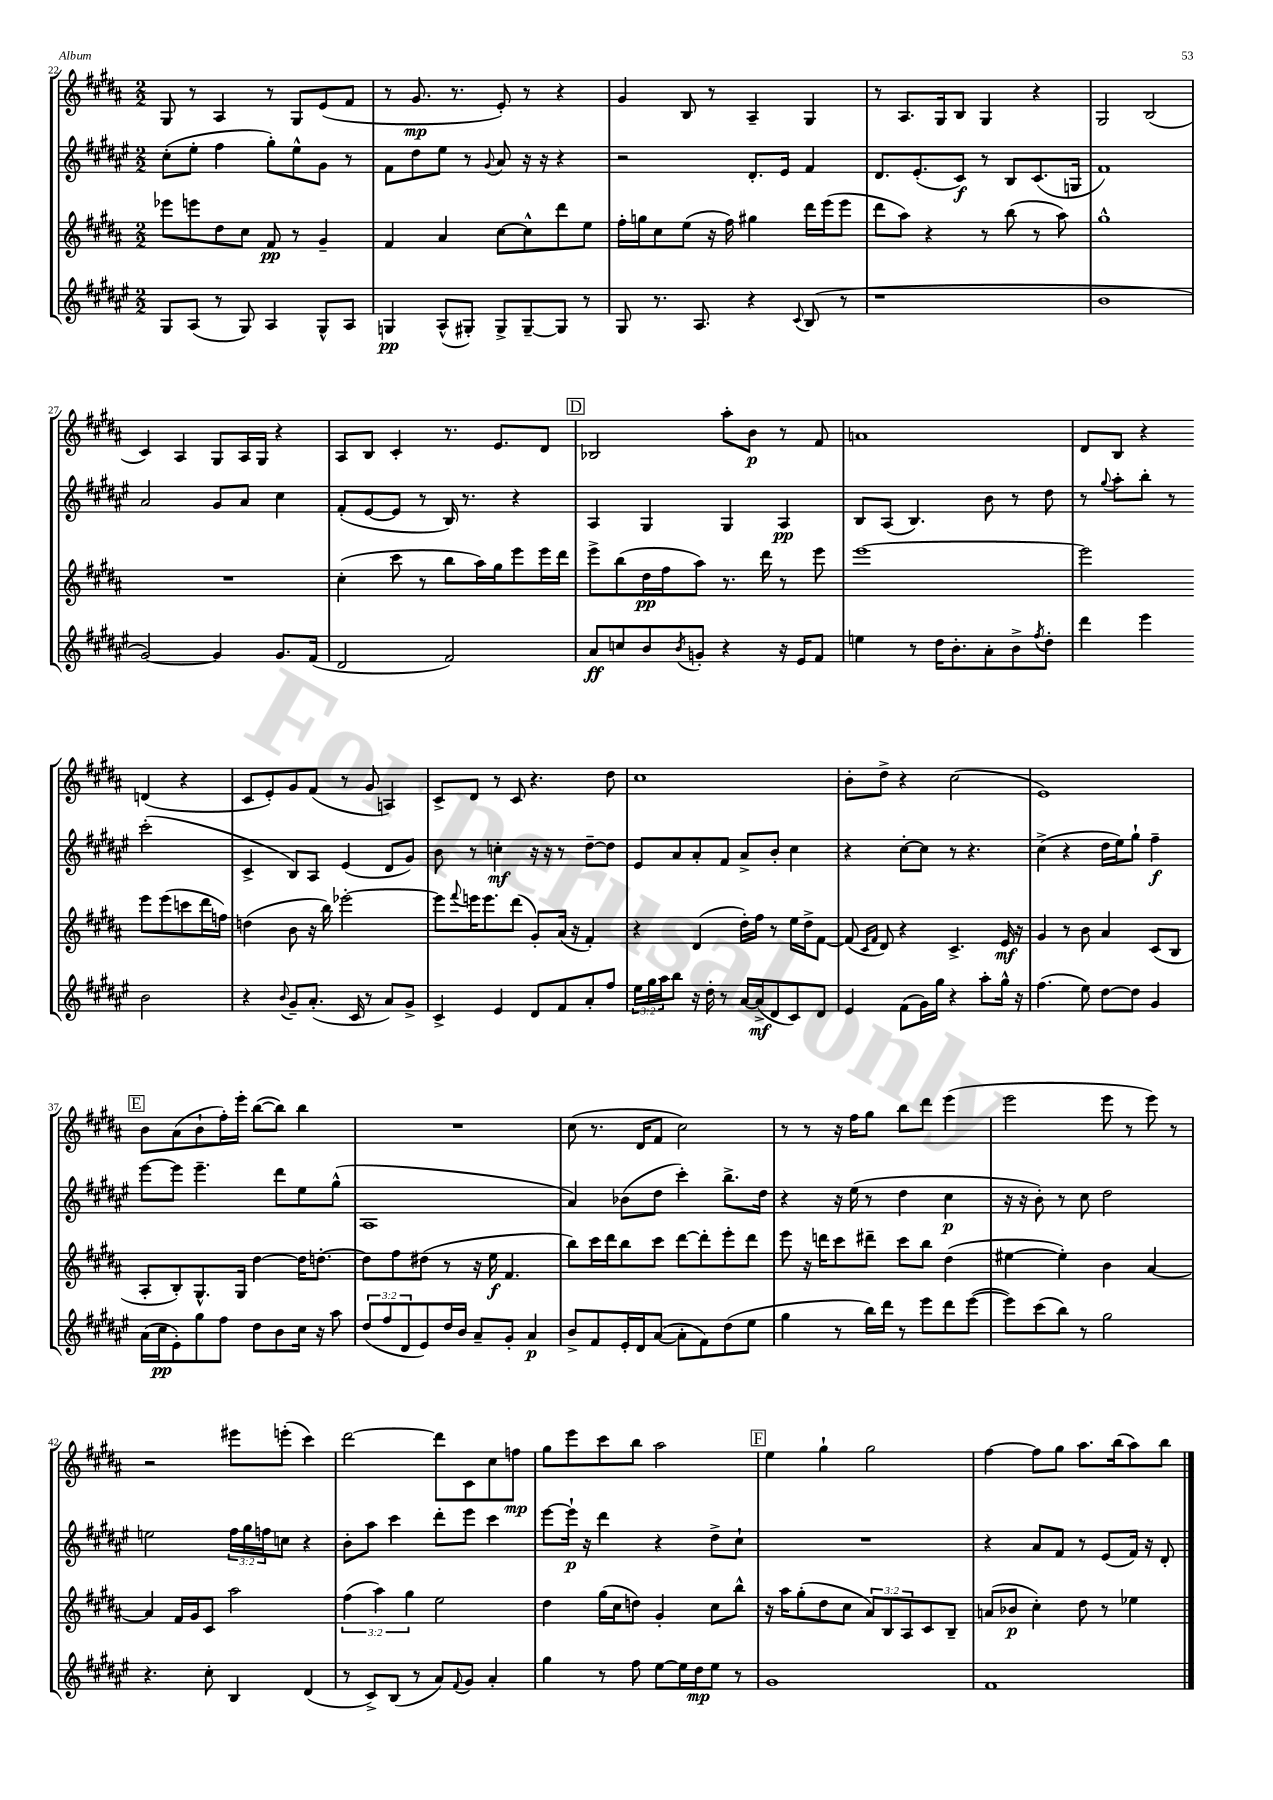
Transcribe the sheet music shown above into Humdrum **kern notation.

**kern	**dynam	**kern	**dynam	**kern	**dynam	**kern	**dynam
*part4	*part4	*part3	*part3	*part2	*part2	*part1	*part1
*staff4	*staff4	*staff3	*staff3	*staff2	*staff2	*staff1	*staff1
*clefG2	*	*clefG2	*	*clefG2	*	*clefG2	*
*k[f#c#g#d#a#e#]	*	*k[f#c#g#d#a#]	*	*k[f#c#g#d#a#e#]	*	*k[f#c#g#d#a#]	*
*M2/2	*	*M2/2	*	*M2/2	*	*M2/2	*
=22	=22	=22	=22	=22	=22	=22	=22
8G#/L	.	8eee-X\L	.	(8cc#'\L	.	8G#/	.
(8A#/J	.	8eeen\	.	8ee#'\J	.	8r	.
8r	.	8dd#\	.	4ff#\	.	4A#/	.
8G#/)	.	8cc#\J	.	.	.	.	.
4A#/	.	8f#/	pp	8gg#'\L)	.	8r	.
.	.	8r	.	8ee#^^\	.	8G#/L	.
8G#^^/L	.	4g#~/	.	8g#\J	.	(8e/	.
8A#/J	.	.	.	8r	.	8f#/J	.
=23	=23	=23	=23	=23	=23	=23	=23
4Gn/	pp	4f#/	.	8f#\L	.	8r	.
.	.	.	.	8dd#\	.	8.g#/	mp
(8A#^^/L	.	4a#/	.	8ee#\J	.	.	.
.	.	.	.	.	.	8.r	.
8G#X'/J)	.	.	.	8r	.	.	.
.	.	.	.	8qqg#/	.	.	.
8G#^/L	.	[8cc#\L	.	8a#/	.	8e'/)	.
[8G#~/	.	8cc#^^\]	.	16r	.	8r	.
.	.	.	.	16r	.	.	.
8G#/J]	.	8ddd#\	.	4r	.	4r	.
8r	.	8ee\J	.	.	.	.	.
=24	=24	=24	=24	=24	=24	=24	=24
8G#/	.	16ff#'\LL	.	2r	.	4g#/	.
.	.	16ggn\J	.	.	.	.	.
8.r	.	8cc#\	.	.	.	.	.
.	.	(8ee\J	.	.	.	8B/	.
8.A#/	.	.	.	.	.	.	.
.	.	16r	.	.	.	8r	.
.	.	16ff#\)	.	.	.	.	.
4r	.	4gg#X\	.	8.d#'/L	.	4A#~/	.
.	.	.	.	16e#/Jk	.	.	.
8qqc#/	.	.	.	.	.	.	.
(8B/	.	16ddd#\LL	.	4f#/	.	4G#/	.
.	.	(16eee\J	.	.	.	.	.
8r	.	8eee\J	.	.	.	.	.
=25	=25	=25	=25	=25	=25	=25	=25
1r	.	8ddd#\L	.	8.d#/L	.	8r	.
.	.	8aa#\J)	.	.	.	8.A#/L	.
.	.	.	.	(8.e#'/	.	.	.
.	.	4r	.	.	.	.	.
.	.	.	.	.	.	16G#/k	.
.	.	.	.	8c#/J)	f	8B/J	.
.	.	8r	.	8r	.	4G#/	.
.	.	(8bb\	.	8B/L	.	.	.
.	.	8r	.	(8.c#/	.	4r	.
.	.	8aa#\)	.	.	.	.	.
.	.	.	.	16Gn/Jk	.	.	.
=26	=26	=26	=26	=26	=26	=26	=26
1b	.	1gg#^^	.	1f#)	.	2G#/	.
.	.	.	.	.	.	(2B/	.
!!LO:LB:g=z
=27	=27	=27	=27	=27	=27	=27	=27
[2g#/)	.	1r	.	2a#/	.	4c#/)	.
.	.	.	.	.	.	4A#/	.
4g#/]	.	.	.	8g#/L	.	8G#/L	.
.	.	.	.	8a#/J	.	16A#/L	.
.	.	.	.	.	.	16G#/JJ	.
8.g#/L	.	.	.	4cc#\	.	4r	.
(16f#/Jk	.	.	.	.	.	.	.
=28	=28	=28	=28	=28	=28	=28	=28
2d#/	.	(4cc#'\	.	(8f#'/L	.	8A#/L	.
.	.	.	.	[8e#/	.	8B/J	.
.	.	8ccc#\	.	8e#/J]	.	4c#'/	.
.	.	8r	.	8r	.	.	.
2f#/)	.	8bb\L	.	16B/)	.	8.r	.
.	.	.	.	8.r	.	.	.
.	.	16aa#\L)	.	.	.	.	.
.	.	16gg#\J	.	.	.	8.e/L	.
.	.	8eee\	.	4r	.	.	.
.	.	16eee\L	.	.	.	8d#/J	.
.	.	16ddd#\JJ	.	.	.	.	.
!!LO:REH:place=s1:t=D
=29	=29	=29	=29	=29	=29	=29	=29
8a#/L	ff	8eee^\L	.	4A#/	.	2B-X/	.
8ccn/	.	(8bb\	.	.	.	.	.
8b/	.	16dd#\L	pp	4G#/	.	.	.
.	.	16ff#\J	.	.	.	.	.
8qb/	.	.	.	.	.	.	.
8gn'/J	.	8aa#\J)	.	.	.	.	.
4r	.	8.r	.	4G#/	.	8aa#'\L	.
.	.	.	.	.	.	8b\J	p
.	.	16ddd#\	.	.	.	.	.
16r	.	8r	.	4A#/	pp	8r	.
16e#/KL	.	.	.	.	.	.	.
8f#/J	.	8eee\	.	.	.	8f#/	.
=30	=30	=30	=30	=30	=30	=30	=30
4een\	.	[1eee	.	8B/L	.	1an	.
.	.	.	.	(8A#/J	.	.	.
8r	.	.	.	4.B/)	.	.	.
16dd#\KL	.	.	.	.	.	.	.
8.b'\	.	.	.	.	.	.	.
8a#'\	.	.	.	8b\	.	.	.
8b^\	.	.	.	8r	.	.	.
8qff#/	.	.	.	.	.	.	.
8dd#'\J	.	.	.	8dd#\	.	.	.
=31	=31	=31	=31	=31	=31	=31	=31
4ddd#\	.	2eee\]	.	8r	.	8d#/L	.
.	.	.	.	8qqgg#/	.	.	.
.	.	.	.	8aa#'\L	.	8B/J	.
4eee#\	.	.	.	8bb'\J	.	4r	.
.	.	.	.	8r	.	.	.
2b\	.	8eee\L	.	(2ccc#'\	.	(4dn/	.
.	.	(8eee\	.	.	.	.	.
.	.	8cccn\	.	.	.	4r	.
.	.	16ddd#\L	.	.	.	.	.
.	.	16ffn\JJ)	.	.	.	.	.
!!LO:LB:g=z
=32	=32	=32	=32	=32	=32	=32	=32
4r	.	(4ddn\	.	4c#^/	.	8c#/L	.
.	.	.	.	.	.	8e'/)	.
8qqb/	.	.	.	.	.	.	.
8g#~/L	.	8b\	.	8B/L)	.	8g#/	.
(8.a#'/J	.	16r	.	8A#/J	.	(8f#/J	.
.	.	16bb\)	.	.	.	.	.
.	.	[2eee-X'\	.	(4e#/	.	8r	.
16c#/	.	.	.	.	.	.	.
8r	.	.	.	.	.	8g#/	.
8a#/L)	.	.	.	8d#/L	.	4An/)	.
8g#^/J	.	.	.	8g#/J)	.	.	.
=33	=33	=33	=33	=33	=33	=33	=33
4c#^/	.	8eee-\L]	.	8b\	.	8c#^/L	.
.	.	8qqfff#/	.	.	.	.	.
.	.	16eeen\K	.	8r	.	8d#/J	.
.	.	8.eee\	.	.	.	.	.
4e#/	.	.	.	4ccn'\	mf	8r	.
.	.	(8ddd#\J	.	.	.	8c#/	.
8d#/L	.	8g#'/L)	.	16r	.	4.r	.
.	.	.	.	16r	.	.	.
8f#/	.	(16a#/Jk	.	8r	.	.	.
.	.	16r	.	.	.	.	.
8a#'/	.	4f#'/)	.	[8dd#~\L	.	.	.
8ff#/J	.	.	.	8dd#\J]	.	8dd#\	.
=34	=34	=34	=34	=34	=34	=34	=34
24ee#\LL	.	4r	.	8e#/L	.	1cc#	.
24gg#\	.	.	.	.	.	.	.
24aa#\J	.	.	.	.	.	.	.
8bb\J	.	.	.	8a#/	.	.	.
16r	.	(4d#/	.	8a#'/	.	.	.
16dd#'\	.	.	.	.	.	.	.
8r	.	.	.	8f#/J	.	.	.
[16a#/LL	.	16dd#'\LL)	.	8a#^/L	.	.	.
(16a#^/J]	mf	16ff#\JJ	.	.	.	.	.
8d#/	.	8r	.	8b'/J	.	.	.
8c#/)	.	16ee\LL	.	4cc#\	.	.	.
.	.	16dd#^\J	.	.	.	.	.
8d#/J	.	[8f#\J	.	.	.	.	.
=35	=35	=35	=35	=35	=35	=35	=35
4e#/	.	(8f#/]	.	4r	.	8b'\L	.
.	.	16qqc#/LL	.	.	.	.	.
.	.	16qqf#/JJ	.	.	.	.	.
.	.	8d#/)	.	.	.	8dd#^\J	.
(8f#\L	.	4r	.	[8cc#'\L	.	4r	.
16g#\L)	.	.	.	8cc#\J]	.	.	.
16gg#\JJ	.	.	.	.	.	.	.
4r	.	4.c#^/	.	8r	.	(2cc#\	.
.	.	.	.	4.r	.	.	.
8aa#'\L	.	.	.	.	.	.	.
16gg#^^\Jk	.	16e/	mf	.	.	.	.
16r	.	16r	.	.	.	.	.
=36	=36	=36	=36	=36	=36	=36	=36
(4.ff#\	.	4g#/	.	(4cc#^\	.	1e)	.
.	.	8r	.	4r	.	.	.
8ee#\)	.	8b\	.	.	.	.	.
[8dd#\L	.	4a#/	.	16dd#\LL	.	.	.
.	.	.	.	16ee#\J)	.	.	.
8dd#\J]	.	.	.	8gg#`\J	.	.	.
4g#/	.	(8c#/L	.	4ff#~\	f	.	.
.	.	8B/J	.	.	.	.	.
!!LO:LB:g=z
!!LO:REH:place=s1:t=E
=37	=37	=37	=37	=37	=37	=37	=37
(16a#\LL	.	8A#'/L	.	[8eee#\L	.	8b\L	.
16cc#\J	pp	.	.	.	.	.	.
8e#'\)	.	8B'/)	.	8eee#\J]	.	(8a#\	.
8gg#\	.	8.G#^^/	.	4.eee#~\	.	8b`\	.
8ff#\J	.	.	.	.	.	16ff#'\L)	.
.	.	16G#/Jk	.	.	.	16eee'\JJ	.
8dd#\L	.	[4dd#\	.	.	.	([8bb\L	.
8b\	.	.	.	8ddd#\L	.	8bb\J])	.
16cc#\Jk	.	16dd#\KL]	.	8ee#\	.	4bb\	.
16r	.	[8.ddn'\J	.	.	.	.	.
8aa#\	.	.	.	(8gg#^^\J	.	.	.
=38	=38	=38	=38	=38	=38	=38	=38
(12dd#/L	.	8dd\L]	.	1A#	.	1r	.
12ff#/	.	.	.	.	.	.	.
.	.	8ff#\	.	.	.	.	.
12d#/	.	.	.	.	.	.	.
8e#/)	.	(8dd#X\J	.	.	.	.	.
16dd#/L	.	8r	.	.	.	.	.
16b/JJ	.	.	.	.	.	.	.
8a#~/L	.	16r	.	.	.	.	.
.	.	16ee\	f	.	.	.	.
8g#'/J	.	4.f#/	.	.	.	.	.
4a#/	p	.	.	.	.	.	.
=39	=39	=39	=39	=39	=39	=39	=39
8b^/L	.	8bb\L)	.	4a#/)	.	(8cc#\	.
8f#/	.	16ccc#\L	.	.	.	8.r	.
.	.	16ddd#\J	.	.	.	.	.
16e#'/L	.	8bb\	.	(8b-X\L	.	.	.
16d#/J	.	.	.	.	.	16d#/KL	.
([8a#/J	.	8ccc#\J	.	8dd#\J	.	8f#/J	.
8a#'\L]	.	[8ddd#\L	.	4ccc#'\)	.	2cc#\)	.
8f#\)	.	8ddd#'\]	.	.	.	.	.
(8dd#\	.	8eee'\	.	8.bb^\L	.	.	.
8ee#\J	.	8ddd#\J	.	.	.	.	.
.	.	.	.	16dd#\Jk	.	.	.
=40	=40	=40	=40	=40	=40	=40	=40
4gg#\	.	8eee\	.	4r	.	8r	.
.	.	16r	.	.	.	8r	.
.	.	16dddn\KL	.	.	.	.	.
8r	.	8ccc#\	.	16r	.	16r	.
.	.	.	.	(16ee#\	.	16ff#\KL	.
16bb\LL)	.	8ddd#X~\J	.	8r	.	8gg#\J	.
16ddd#\JJ	.	.	.	.	.	.	.
8r	.	8ccc#\L	.	4dd#\	.	8bb\L	.
8eee#\L	.	8bb\J	.	.	.	8ddd#\J	.
8ddd#\	.	(4dd#\	.	4cc#\	p	(4eee\	.
([8eee#\J	.	.	.	.	.	.	.
=41	=41	=41	=41	=41	=41	=41	=41
8eee#\L])	.	[4ee#X\	.	16r	.	2eee\	.
.	.	.	.	16r	.	.	.
(8ccc#\	.	.	.	8b'\)	.	.	.
8bb\J)	.	4ee#'\])	.	8r	.	.	.
8r	.	.	.	8cc#\	.	.	.
2gg#\	.	4b\	.	2dd#\	.	8eee\	.
.	.	.	.	.	.	8r	.
.	.	[4a#/	.	.	.	8eee\)	.
.	.	.	.	.	.	8r	.
!!LO:LB:g=z
=42	=42	=42	=42	=42	=42	=42	=42
4.r	.	4a#/]	.	2een\	.	2r	.
.	.	16f#/LL	.	.	.	.	.
.	.	16g#/J	.	.	.	.	.
8cc#'\	.	8c#/J	.	.	.	.	.
4B/	.	2aa#\	.	24ff#\LL	.	8eee#X\L	.
.	.	.	.	24gg#\	.	.	.
.	.	.	.	24ffn\J	.	.	.
.	.	.	.	8ccn\J	.	(8eeen'\J	.
(4d#/	.	.	.	4r	.	4ccc#\)	.
=43	=43	=43	=43	=43	=43	=43	=43
8r	.	(6ff#\	.	8b'\L	.	[2ddd#\	.
8c#^/L)	.	.	.	8aa#\J	.	.	.
.	.	6aa#\)	.	.	.	.	.
(8B/J	.	.	.	4ccc#\	.	.	.
.	.	6gg#\	.	.	.	.	.
8r	.	.	.	.	.	.	.
8a#/L)	.	2ee\	.	8ddd#'\L	.	8ddd#\L]	.
8qqf#/	.	.	.	.	.	.	.
8g#/J	.	.	.	8eee#\J	.	8c#\	.
4a#'/	.	.	.	4ccc#\	.	8cc#\	.
.	.	.	.	.	.	8ffn\J	mp
=44	=44	=44	=44	=44	=44	=44	=44
4gg#\	.	4dd#\	.	[8eee#\L	.	8gg#\L	.
.	.	.	.	16eee#`\Jk]	p	8eee\	.
.	.	.	.	16r	.	.	.
8r	.	(16gg#\LL	.	4ddd#\	.	8ccc#\	.
.	.	16cc#\J	.	.	.	.	.
8ff#\	.	8ddn\J)	.	.	.	8bb\J	.
[8ee#\L	.	4g#'/	.	4r	.	2aa#\	.
16ee#\L]	.	.	.	.	.	.	.
16dd#\J	mp	.	.	.	.	.	.
8ee#\J	.	8cc#\L	.	8dd#^\L	.	.	.
8r	.	8bb^^\J	.	8cc#`\J	.	.	.
!!LO:REH:place=s1:t=F
=45	=45	=45	=45	=45	=45	=45	=45
1g#	.	16r	.	1r	.	4ee\	.
.	.	16aa#\KL	.	.	.	.	.
.	.	(8gg#'\	.	.	.	.	.
.	.	8dd#\	.	.	.	4gg#`\	.
.	.	8cc#\J	.	.	.	.	.
.	.	12a#/L)	.	.	.	2gg#\	.
.	.	12B/	.	.	.	.	.
.	.	12A#/	.	.	.	.	.
.	.	8c#/	.	.	.	.	.
.	.	8B~/J	.	.	.	.	.
=46	=46	=46	=46	=46	=46	=46	=46
1f#	.	(8an/L	.	4r	.	[4ff#\	.
.	.	8b-X/J	p	.	.	.	.
.	.	4cc#'\)	.	8a#/L	.	8ff#\L]	.
.	.	.	.	8f#/J	.	8gg#\J	.
.	.	8dd#\	.	8r	.	8.aa#\L	.
.	.	8r	.	(8e#/L	.	.	.
.	.	.	.	.	.	(16bb\k	.
.	.	4ee-X\	.	16f#/Jk)	.	8aa#\)	.
.	.	.	.	16r	.	.	.
.	.	.	.	8d#'/	.	8bb\J	.
==	==	==	==	==	==	==	==
*-	*-	*-	*-	*-	*-	*-	*-
